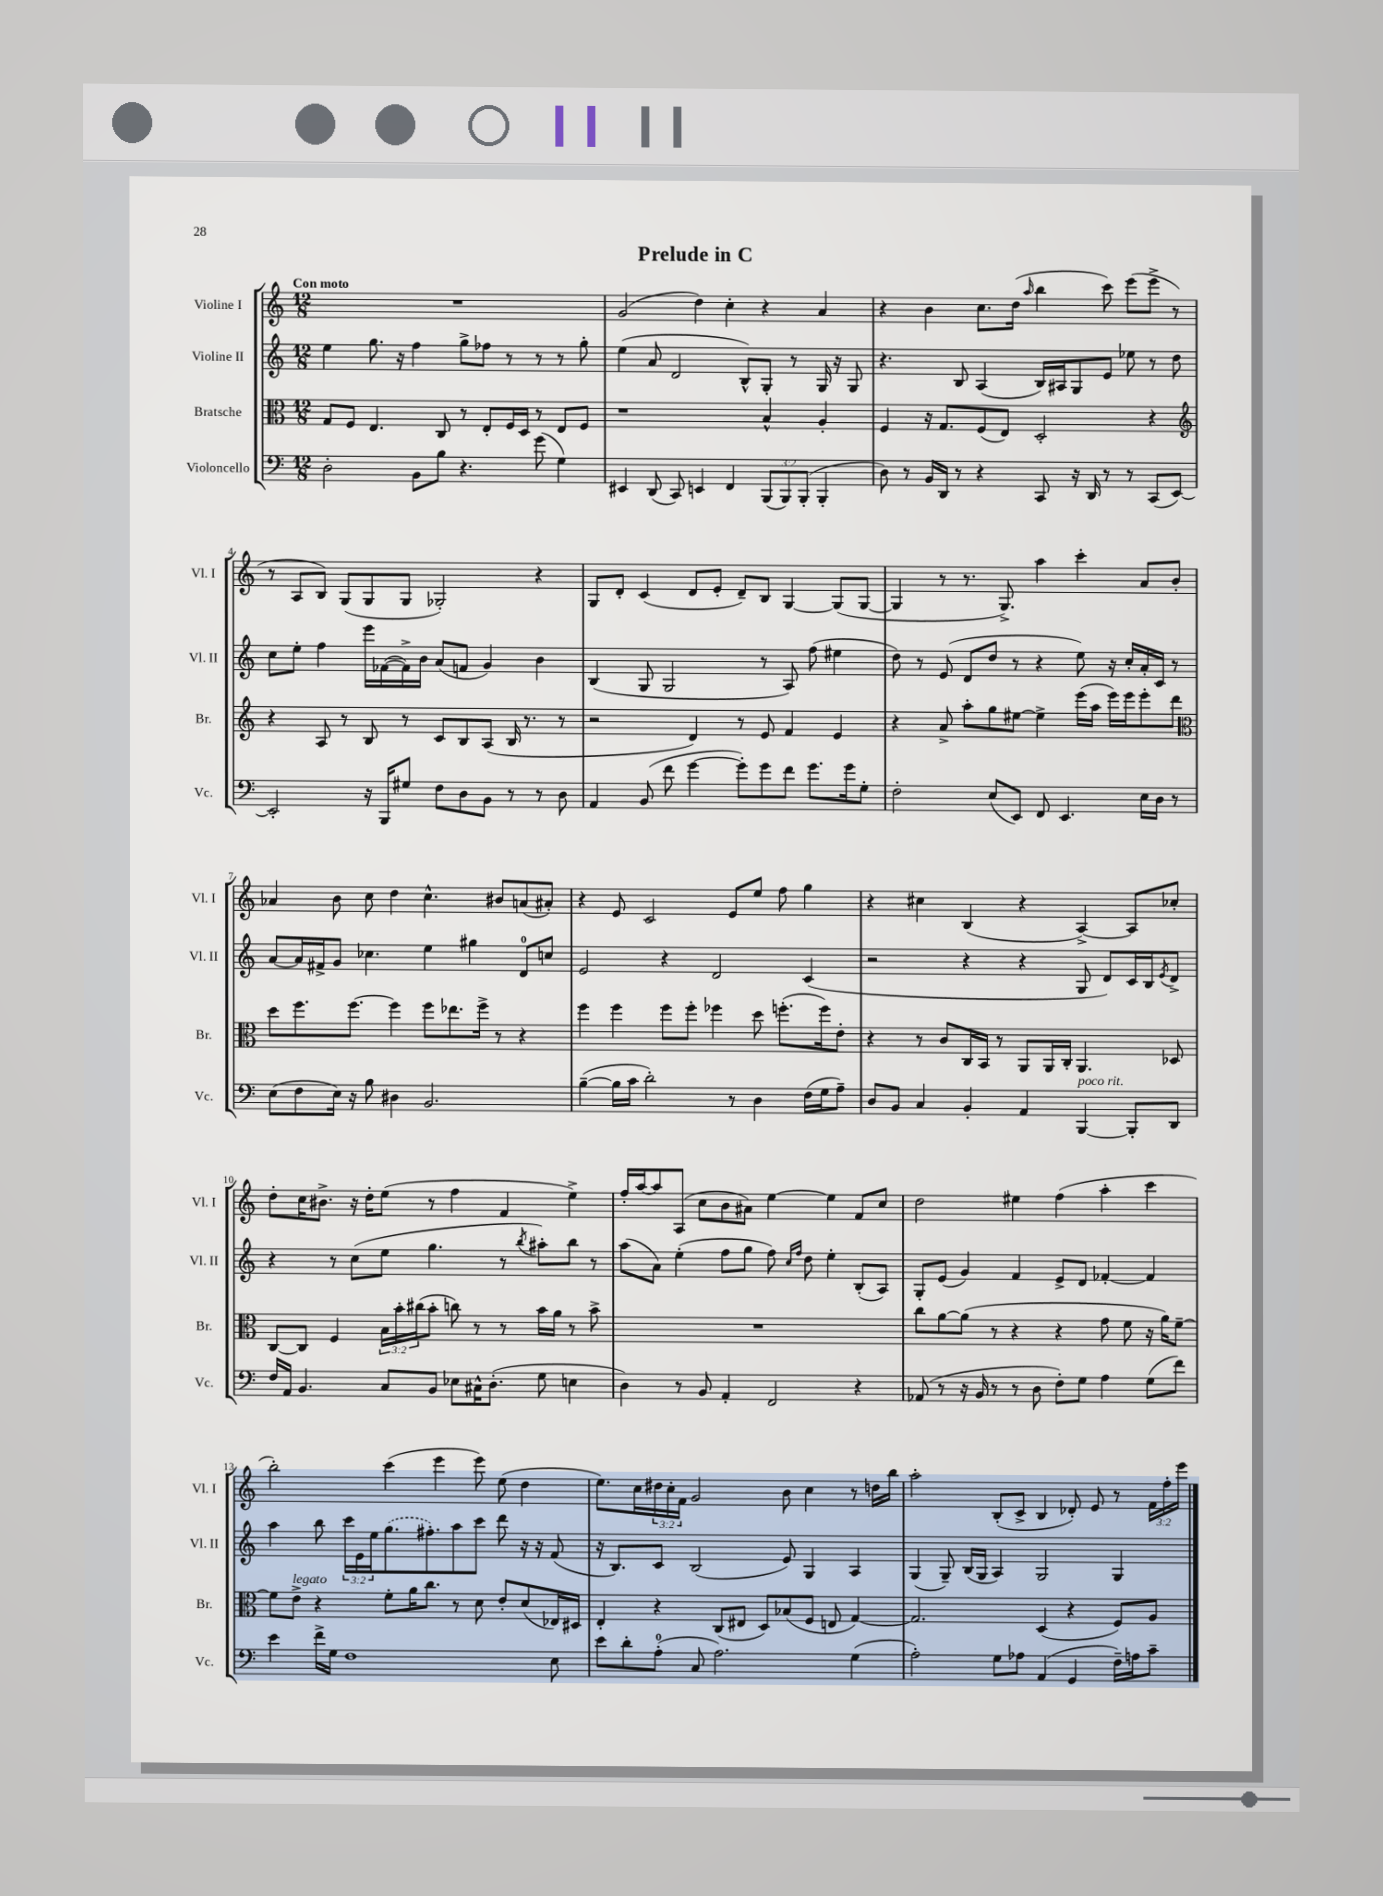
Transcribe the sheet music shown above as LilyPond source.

\header { title = "Prelude in C" }
<<
\new StaffGroup <<
\new Staff = "s0" \with { instrumentName = "Violine I" shortInstrumentName = "Vl. I" } {
    \clef treble \key c \major \numericTimeSignature \time 12/8 \override Staff.TupletNumber.text = #tuplet-number::calc-fraction-text \tempo "Con moto"
    R1. |
    g'2( d''4) c''4-. r4 a'4 |
    r4 b'4 c''8. d''16( \grace { a''16 } b''4 c'''8) e'''8( e'''8-> r8 |
    r8 a8 b8) g8( g8 g8 ges2-.) r4 |
    g8 d'8-. c'4( d'8 e'8-. d'8--) b8 g4~ g8( g8~ |
    g4 r8 r8. g8.->) a''4 c'''4-. a'8 b'8-. |
    aes'4 b'8 c''8 d''4 c''4.-^ bis'8 a'8( ais'8-.) |
    r4 e'8 c'2 e'8 e''8 f''8 g''4 |
    r4 cis''4 b4( r4 a4~->) a8 ces''8-. |
    d''8-. c''16 bis'8.-> r16 d''16-. e''8( r8 f''4 f'4 e''4->) |
    f''16-. a''16~ a''8 a8( c''8 b'8 ais'8) e''4~ e''4 f'8 c''8 |
    d''2 eis''4 f''4( a''4-. c'''4 |
    b''2-.) c'''4( e'''4 e'''8) e''8( d''4 |
    e''8.) c''16 \tuplet 3/2 { dis''16 c''16-. f'16 } g'2 b'8 c''4 r8 d''16 b''16 |
    a''2-. b8-.( c'8-> b4 des'8-.) e'8 r8 \tuplet 3/2 { f'16 f''16-. e'''16 } \bar "|." |
}
\new Staff = "s1" \with { instrumentName = "Violine II" shortInstrumentName = "Vl. II" } {
    \clef treble \key c \major \numericTimeSignature \time 12/8 \override Staff.TupletNumber.text = #tuplet-number::calc-fraction-text
    e''4 g''8. r16 f''4 g''8-> fes''8 r8 r8 r8 g''8-. |
    e''4( a'8 d'2 b8-^) g8-. r8 g16 r16 g8 |
    r4. b8 a4( b16) ais16 g8 e'8 ees''8 r8 d''8 |
    c''8 e''8-. f''4 e'''16 fes'16~( fes'16->) b'16 a'8( f'8 g'4) b'4 |
    b4( g8 g2 r8 a8) f''8( eis''4 |
    d''8) r8 e'8( d'8 d''8 r8 r4 e''8) r16 c''16-. a'16-. c'16 r8 |
    a'8~ a'16 fis'16-> g'8 ces''4. e''4 gis''4 d'8-0 c''8 |
    e'2 r4 d'2 c'4( |
    r2 r4 r4 g8 d'8) c'16 b16 \acciaccatura { e'8 } d'8-> |
    r4 r8 c''8( e''8 g''4. r8 \acciaccatura { b''8 } ais''8-.) b''8 r8 |
    a''8( a'8) e''4-.( f''8 g''8 f''8) \grace { c''16 f''16 } d''8 e''4-. b8-.( a8) |
    g8-. e'8( g'4) f'4 e'8-> d'8 fes'4~-. fes'4 |
    a''4 b''8 \tuplet 3/2 { c'''16 e'16 e''16 } \once \slurDashed g''8.( fis''8.-.) a''8 c'''8 d'''8 r16 r16 f'8( |
    r16 b8.) c'8 b2( e'8) g4 a4 |
    g4( g8--) b16( g16 a4) g2 g4 \bar "|." |
}
\new Staff = "s2" \with { instrumentName = "Bratsche" shortInstrumentName = "Br." } {
    \clef alto \key c \major \numericTimeSignature \time 12/8 \override Staff.TupletNumber.text = #tuplet-number::calc-fraction-text
    g8 f8 e4. c8 r8 e8-. f16 d16 r8 e8 f8 |
    r1 b4-^ a4-. |
    f4 r16 g8. f8( e8) d2-. r4 |
    \clef treble r4 a8 r8 b8 r8 c'8 b8 a8( b16 r8. r8 |
    r2 d'4) r8 e'8 f'4 e'4 |
    r4 a'8-> a''8-. g''8 eis''8~ eis''4-> e'''16( a''16 e'''16) e'''16 e'''8-. d'''8 |
    \clef alto d''8 f''8. f''8.~ f''4 f''8 ees''8. f''16-> r8 r4 |
    f''4 f''4 f''8 f''8-. fes''4 d''8 f''8.-.( f''16) e'8-. |
    r4 r8 c'8 c16 b,16 r8 a,8 a,16 c16-. a,4. des8 |
    c8~ c8 f4 \tuplet 3/2 { b16 b'16-. cis''16( } b'8-. c''8) r8 r8 b'16 a'16 r8 b'8-> |
    R1. |
    c''8 a'8~ a'8( r8 r4 r4 g'8 f'8 r16 a'16) f'8~-- |
    f'8 e'8->^\markup { \italic "legato" } r4 f'8-. a'16 c''8. r8 d'8 e'8-. d'8( ees16) dis16 |
    e4-. r4 c8( eis8 d8) bes8( f8 e8 g4~) |
    g2. d4( r4 f8) a8 \bar "|." |
}
\new Staff = "s3" \with { instrumentName = "Violoncello" shortInstrumentName = "Vc." } {
    \clef bass \key c \major \numericTimeSignature \time 12/8 \override Staff.TupletNumber.text = #tuplet-number::calc-fraction-text
    d2-. b,8 b8 r4. g'8( g4) |
    eis,4 d,8( c,8) e,4 f,4 \tuplet 3/2 { b,,8( b,,8) b,,8-.( } b,,4-. |
    d8) r8 b,16 d,16 r8 r4 c,8 r16 d,16 r8 r8 c,8( e,8~) |
    e,2-. r16 b,,16 gis8 f8 d8 b,8 r8 r8 d8 |
    a,4 b,8( f'8 g'4~ g'8-.) g'8 f'8 g'8. g'16 g8-. |
    f2-. e8( e,8) f,8 e,4. e16 d16 r8 |
    e8( f8 e16) r16 b8 dis4 b,2. |
    b4~--( b16 c'16 d'2-.) r8 d4 f16( g16 a8--) |
    d8 b,8 c4 b,4-. a,4 b,,4~^\markup { \italic "poco rit." } b,,8-. d,8 |
    f16 a,16 b,4. c8 b,8 ees8 cis16-^ d8.-.( g8 e4 |
    d4) r8 b,8 a,4-. f,2 r4 |
    aes,8( r8 r16 b,16 r8 r8 d8 f8-.) g8 a4 g8( f'8) |
    e'4 f'16-> g16 f1 e8 |
    e'8 d'8-. a8-0-.( c8 a2.) g4( |
    a2-.) g8 aes8 a,4( g,4 f16--) a16 c'8-- \bar "|." |
}
>>
>>
